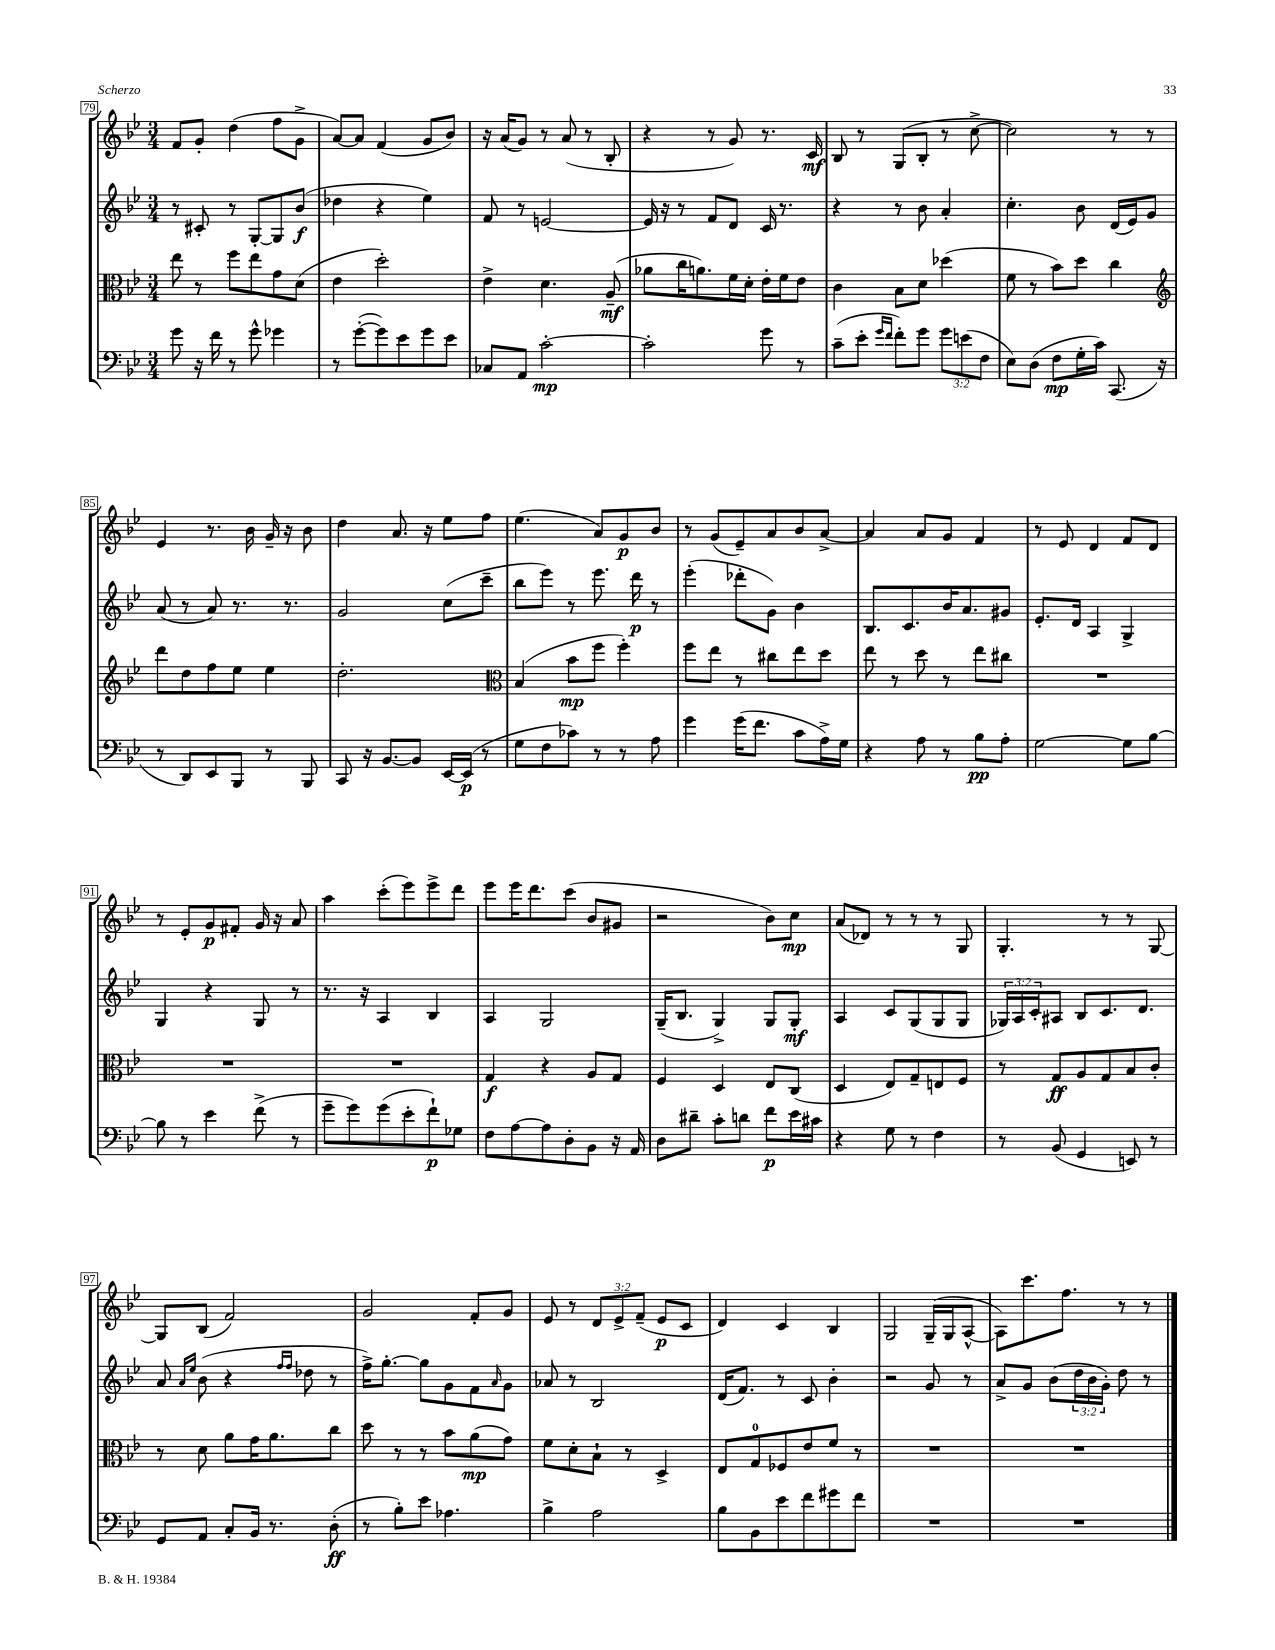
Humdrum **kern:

**kern	**kern	**kern	**kern
*staff4	*staff3	*staff2	*staff1
*clefF4	*clefC3	*clefG2	*clefG2
*k[b-e-]	*k[b-e-]	*k[b-e-]	*k[b-e-]
*M3/4	*M3/4	*M3/4	*M3/4
8g\	8ee-\	8r	8f/L
16r	8r	8c#'/	8g'/J
16f\	.	.	.
8r	8ff\L	8r	(4dd\
8g^^\	8ee-\	[8G'/L	.
4g-\	8g\	8G/]	8ff\L
.	(8d\J	(8b-/J	8g^\J
=	=	=	=
8r	4e-\	4dd-\	[8a/L)
([8g'\L	.	.	8a/]J
8g\])	2dd'\)	4r	(4f/
8e-\	.	.	.
8g\	.	4ee-\)	8g/L
8e-\J	.	.	8b-/J)
=	=	=	=
8C-/L	4e-^\	8f/	16r
.	.	.	(16a/LK
8AA/J	.	8r	8g/J)
[2c'\	4.d\	[2e/	8r
.	.	.	(8a/
.	.	.	8r
.	(8A~/	.	8B-'/
=	=	=	=
2c'\]	8a-\L	16e/]	4r
.	.	16r	.
.	16cc\K	8r	.
.	8.a\)	.	.
.	.	8f/L	8r
.	16f\L	8d/J	8g/)
.	16d'\JJ	.	.
8g\	16e-'\LL	16c/	8.r
.	16f\J	8.r	.
8r	8e-\J	.	.
.	.	.	16c/
=	=	=	=
(8c~\L	4c\	4r	8B-/
8e-'\J	.	.	8r
16qqg/LL	.	.	.
16qqf/JJ	.	.	.
8f'\L)	8B-\L	8r	(8G/L
8g\J	8d\J	8b-\	8B-'/J
12g\L	(4dd-\	4a'/	8r
(12e\	.	.	.
.	.	.	[8cc^\
12F\J	.	.	.
=	=	=	=
8E-\L)	8f\	4.cc'\	2cc\])
(8D\J	8r	.	.
8F\L	8b-\L)	.	.
16G'\L	8dd\J	8b-\	.
16c\JJ)	.	.	.
(8.CC/	4cc\	(16d/LL	8r
.	.	16e-/J)	.
.	.	8g/J	8r
16r	.	.	.
=	=	=	=
*	*clefG2	*	*
8r	8ddd\L	(8a/	4e-/
8DD/L)	8dd\	8r	.
8EE-/	8ff\	8a/)	8.r
8BBB-/J	8ee-\J	8.r	.
.	.	.	16b-\
8r	4ee-\	.	16g~/
.	.	8.r	16r
8BBB-/	.	.	8b-\
=	=	=	=
8CC/	2.dd'\	2g/	4dd\
16r	.	.	.
[8.BB-/L	.	.	.
.	.	.	8.a/
8BB-/]J	.	.	.
.	.	.	16r
[16EE-/LL	.	(8cc\L	8ee-\L
(16EE-/]JJ	.	.	.
8r	.	8ccc~\J	8ff\J
=	=	=	=
*	*clefC3	*	*
8G\L	(4B-/	8bb-\L	(4.ee-\
8F\	.	8eee-\J)	.
8c-\J)	8b-\L	8r	.
8r	8ff\J	8.eee-\	8a/L)
8r	4ff'\)	.	8g/
.	.	16ddd\	.
8A\	.	8r	8b-/J
=	=	=	=
4g\	8ff\L	(4eee-'\	8r
.	8ee-\J	.	(8g/L
(16g\LK	8r	8ddd-'\L	8e-~/)
8.f\J	.	.	.
.	8cc#\L	8g\J)	8a/
8c\L	8ee-\	4b-\	8b-/
16A^\L)	8dd\J	.	[8a^/J
16G\JJ	.	.	.
=	=	=	=
4r	8ee-\	8.B-/L	4a/]
.	8r	.	.
.	.	8.c/	.
8A\	8dd\	.	8a/L
8r	8r	16b-/K	8g/J
.	.	8.a/	.
8B-\L	8ee-\L	.	4f/
8A'\J	8cc#\J	8g#/J	.
=	=	=	=
[2G\	2.r	8.e-'/L	8r
.	.	.	8e-/
.	.	16d/Jk	.
.	.	4A/	4d/
8G\]L	.	4G^/	8f/L
[8B-\J	.	.	8d/J
=	=	=	=
8B-\]	2.r	4G/	8r
8r	.	.	8e-'/L
4e-\	.	4r	8g/
.	.	.	8f#'/J
(8f^\	.	8G/	16g/
.	.	.	16r
8r	.	8r	8a/
=	=	=	=
8g~\L	2.r	8.r	4aa\
8g\)	.	.	.
.	.	16r	.
(8g\	.	4A/	(8ccc'\L
8e-'\	.	.	8eee-\)
8f`\)	.	4B-/	8eee-^\
8G-\J	.	.	8ddd\J
=	=	=	=
8F\L	4G/	4A/	8eee-\L
[8A\	.	.	16eee-\K
.	.	.	8.ddd\
8A\]	4r	2G/	.
8D'\	.	.	(8ccc\J
8BB-\J	8A/L	.	8b-/L
16r	8G/J	.	8g#/J
16AA/	.	.	.
=	=	=	=
8D\L	4F/	(16G~/LK	2r
.	.	8.B-/J	.
8d#~\J	.	.	.
8c'\L	4D/	4G^/)	.
8d\J	.	.	.
8f\L	8E-/L	8G/L	8b-\L)
16e-\L	(8C/J	8G'/J	8cc\J
16c#\JJ	.	.	.
=	=	=	=
4r	4D/	4A/	(8a/L
.	.	.	8d-/J)
8G\	8E-/L)	8c/L	8r
8r	8G~/	(8G/	8r
4F\	8E/	8G/	8r
.	8F/J	8G/J	8G/
=	=	=	=
8r	8r	24G-/LL)	4.G'/
.	.	24A/	.
.	.	24c'/J	.
(8BB-/	8G/L	8A#/J	.
4GG/	8A/	8B-/L	.
.	8G/	8.c/	8r
8EE/)	8B-/	.	8r
.	.	8.d/J	.
8r	8c'/J	.	[8G/
=	=	=	=
8GG/L	8r	8a/	8G/]L
.	.	16qqa/LL	.
.	.	16qqee-/JJ	.
8AA/J	8d\	(8b-\	(8B-/J
8C'/L	8a\L	4r	2f/)
16BB-/Jk	16g\K	.	.
8.r	8.a\	.	.
.	.	16qqff/LL	.
.	.	16qqff/JJ	.
.	.	8dd-\	.
(8D'\	8cc\J	8r	.
=	=	=	=
8r	8dd\	16ff^\LK)	2g/
.	.	[8.gg'\J	.
8B-'\L)	8r	.	.
8e-\J	8r	8gg\]L	.
4.A-\	8b-\L	8g\	.
.	(8a\	8f\	8f'/L
.	.	16qqa/	.
.	8g\J)	8g\J	8g/J
=	=	=	=
4B-^\	8f\L	8a-/	8e-/
.	8d'\	8r	8r
2A\	8B-`\J	2B-/	12d/L
.	.	.	12e-^/
.	8r	.	.
.	.	.	(12f~/J
.	4D^/	.	8e-/L
.	.	.	8c/J
=	=	=	=
8B-\L	8E-/L	(16d/LK	4d/)
.	.	8.f/J)	.
8BB-\	8G/	.	.
8e-\	8F-/	8r	4c/
8f\	8e-/	8c/	.
8g#\	8f/J	4b-'\	4B-/
8f\J	8r	.	.
=	=	=	=
2.r	2.r	2r	2G/
.	.	8g/	(16G~/LL
.	.	.	16G/J
.	.	8r	[8A^^/J
=	=	=	=
2.r	2.r	8a^/L	8A\]L)
.	.	8g/J	8.ccc\
.	.	(8b-\L	.
.	.	.	8.ff\J
.	.	24dd\L	.
.	.	24b-\	.
.	.	24g'\JJ)	.
.	.	8dd\	8r
.	.	8r	8r
==	==	==	==
*-	*-	*-	*-
